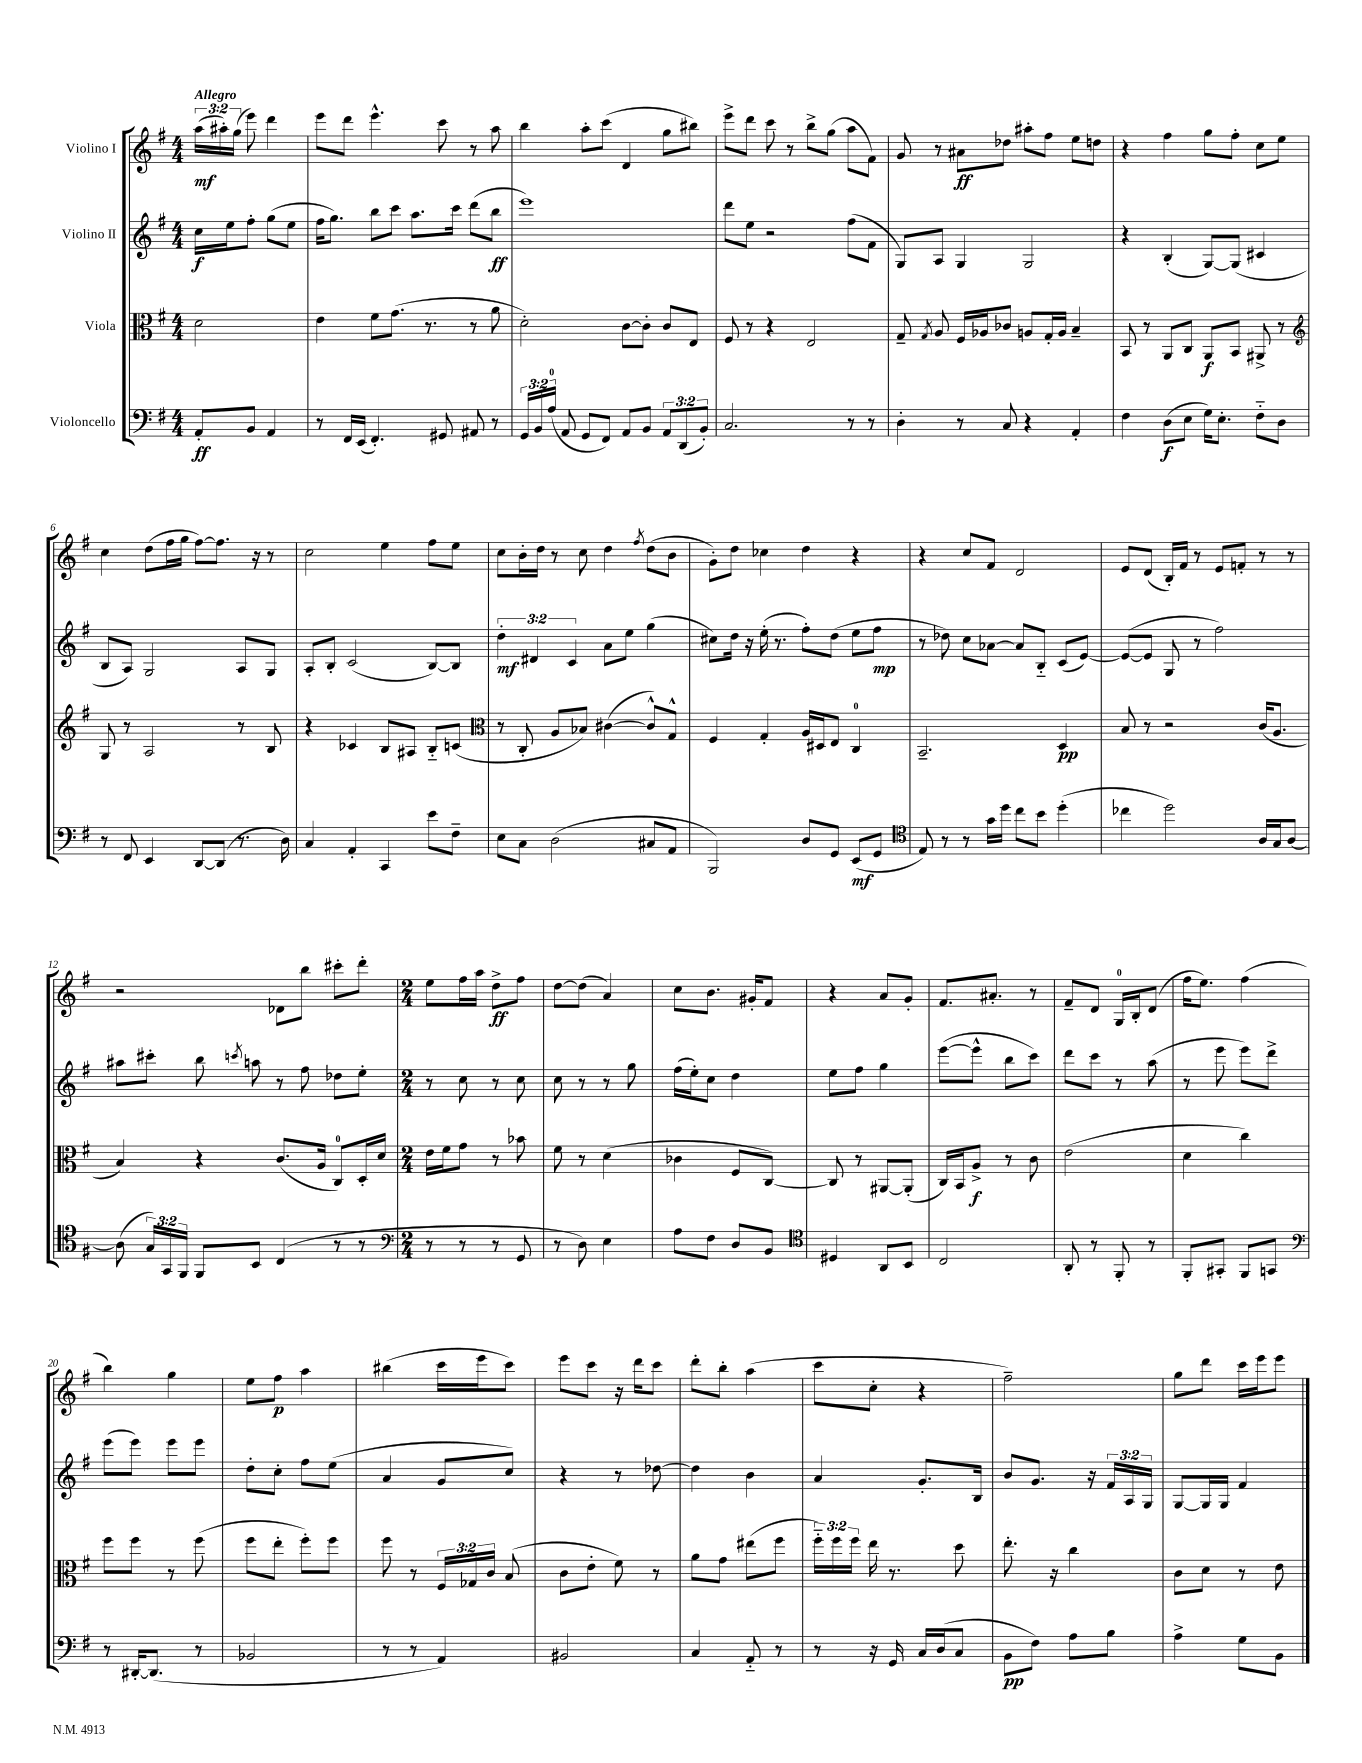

**kern	**dynam	**kern	**dynam	**kern	**dynam	**kern	**dynam
*part4	*part4	*part3	*part3	*part2	*part2	*part1	*part1
*staff4	*staff4	*staff3	*staff3	*staff2	*staff2	*staff1	*staff1
*I"Violoncello	*	*I"Viola	*	*I"Violino II	*	*I"Violino I	*
*clefF4	*	*clefC3	*	*clefG2	*	*clefG2	*
*k[f#]	*	*k[f#]	*	*k[f#]	*	*k[f#]	*
*M4/4	*	*M4/4	*	*M4/4	*	*M4/4	*
=	=	=	=	=	=	=	=
!	!	!	!	!	!	!LO:TX:a:B:t=Allegro	!
8AA'/L	ff	2d\	.	16cc\LL	f	(24aa\LL	mf
.	.	.	.	.	.	24aa#X'\)	.
.	.	.	.	16ee\J	.	.	.
.	.	.	.	.	.	(24gg\JJ	.
8BB/J	.	.	.	8ff#'\J	.	8eee\)	.
4AA/	.	.	.	(8gg\L	.	4ddd\	.
.	.	.	.	8ee\J	.	.	.
=1	=1	=1	=1	=1	=1	=1	=1
8r	.	4e\	.	16ff#\KL	.	8eee\L	.
.	.	.	.	8.gg\J)	.	.	.
16FF#/LL	.	.	.	.	.	8ddd\J	.
(16EE/JJ	.	.	.	.	.	.	.
4.FF#'/)	.	8f#\L	.	8bb\L	.	4.eee^^\	.
.	.	(8.g\J	.	8ccc\J	.	.	.
.	.	.	.	8.aa\L	.	.	.
.	.	8.r	.	.	.	.	.
8GG#X/	.	.	.	.	.	8ccc\	.
.	.	.	.	16ccc\Jk	.	.	.
8AA#X/	.	8r	.	(8ddd\L	.	8r	.
8r	.	8a\	.	8bb\J	ff	8aa\	.
=2	=2	=2	=2	=2	=2	=2	=2
24GG/LL	.	2d'\)	.	1eee)	.	4bb\	.
24BB/	.	.	.	.	.	.	.
(24A/JJ	.	.	.	.	.	.	.
8AA/	.	.	.	.	.	.	.
8GG/L	.	.	.	.	.	8aa'\L	.
8FF#/J)	.	.	.	.	.	(8ccc\J	.
8AA/L	.	[8c\L	.	.	.	4d/	.
8BB/J	.	8c'\J]	.	.	.	.	.
12AA/L	.	8c/L	.	.	.	8gg\L	.
(12DD/	.	.	.	.	.	.	.
.	.	8E/J	.	.	.	8bb#X\J)	.
12BB'/J)	.	.	.	.	.	.	.
=3	=3	=3	=3	=3	=3	=3	=3
2.C/	.	8F#/	.	8ddd\L	.	8eee^\L	.
.	.	8r	.	8ee\J	.	8ddd\J	.
.	.	4r	.	2r	.	8ccc\	.
.	.	.	.	.	.	8r	.
.	.	2E/	.	.	.	8bb^\L	.
.	.	.	.	.	.	(8gg\J	.
8r	.	.	.	(8ff#\L	.	8aa\L	.
8r	.	.	.	8f#\J	.	8f#\J)	.
=4	=4	=4	=4	=4	=4	=4	=4
4D'\	.	8G~/	.	8G/L)	.	8g/	.
.	.	8qG/	.	.	.	.	.
.	.	8A/	.	8A/J	.	8r	.
8r	.	16F#/LL	.	4G/	.	8a#X\L	ff
.	.	16A-X/J	.	.	.	.	.
8C/	.	8c-X/J	.	.	.	8dd-X\J	.
4r	.	8An/L	.	2G/	.	8aa#X'\L	.
.	.	16G'/L	.	.	.	8ff#\J	.
.	.	16A/JJ	.	.	.	.	.
4AA'/	.	4B~/	.	.	.	8ee\L	.
.	.	.	.	.	.	8ddn\J	.
=5	=5	=5	=5	=5	=5	=5	=5
4F#\	.	8BB/	.	4r	.	4r	.
.	.	8r	.	.	.	.	.
(8D\L	f	8AA/L	.	(4B'/	.	4ff#\	.
8E\J	.	8C/J	.	.	.	.	.
16G\KL)	.	8AA/L	f	[8G/L)	.	8gg\L	.
8.E'\J	.	.	.	.	.	.	.
.	.	8BB/J	.	(8G/J]	.	8ff#'\J	.
8F#\L	.	8AA#X^/	.	4c#X/	.	8cc\L	.
8D\J	.	8r	.	.	.	8ee\J	.
!!LO:LB:g=z
=6	=6	=6	=6	=6	=6	=6	=6
*	*	*clefG2	*	*	*	*	*
8r	.	8G/	.	8B/L	.	4cc\	.
8FF#/	.	8r	.	8A/J)	.	.	.
4EE/	.	2A/	.	2G/	.	(8dd\L	.
.	.	.	.	.	.	16ff#\L	.
.	.	.	.	.	.	16gg\JJ	.
[8DD/L	.	.	.	.	.	[8ff#\L)	.
(8DD/J]	.	.	.	.	.	8.ff#\J]	.
8.r	.	8r	.	8A/L	.	.	.
.	.	.	.	.	.	16r	.
.	.	8B/	.	8G/J	.	8r	.
16D\)	.	.	.	.	.	.	.
=7	=7	=7	=7	=7	=7	=7	=7
4C/	.	4r	.	8A'/L	.	2cc\	.
.	.	.	.	8B'/J	.	.	.
4AA'/	.	4c-X/	.	(2c/	.	.	.
4CC/	.	8B/L	.	.	.	4ee\	.
.	.	8A#X/J	.	.	.	.	.
8e\L	.	8B/L	.	[8B/L)	.	8ff#\L	.
8F#~\J	.	(8cn/J	.	8B/J]	.	8ee\J	.
=8	=8	=8	=8	=8	=8	=8	=8
*	*	*clefC3	*	*	*	*	*
8E\L	.	8r	.	6dd'\	mf	8cc\L	.
8C\J	.	8C'/	.	.	.	16b'\L	.
.	.	.	.	6d#X/	.	.	.
.	.	.	.	.	.	16dd\JJ	.
(2D\	.	8A/L	.	.	.	8r	.
.	.	.	.	6c/	.	.	.
.	.	8B-X/J)	.	.	.	8cc\	.
.	.	([4c#X\	.	8a\L	.	4dd\	.
.	.	.	.	8ee\J	.	.	.
.	.	.	.	.	.	8qff#/	.
8C#X/L	.	8c#^^/L])	.	(4gg\	.	(8dd\L	.
8AA/J	.	8G^^/J	.	.	.	8b\J	.
=9	=9	=9	=9	=9	=9	=9	=9
2BBB/)	.	4F#/	.	8cc#X\L)	.	8g'\L)	.
.	.	.	.	16dd\Jk	.	8dd\J	.
.	.	.	.	16r	.	.	.
.	.	4G'/	.	(16ee'\	.	4cc-X\	.
.	.	.	.	8.r	.	.	.
8D/L	.	16A/LL	.	8ff#'\L)	.	4dd\	.
.	.	16D#X/J	.	.	.	.	.
8GG/J	.	8E/J	.	(8dd\J	.	.	.
(8EE/L	mf	4C/	.	8ee\L	.	4r	.
8GG/J	.	.	.	8ff#\J	mp	.	.
=10	=10	=10	=10	=10	=10	=10	=10
*clefC4	*	*	*	*	*	*	*
8E/)	.	2.BB~/	.	8r	.	4r	.
8r	.	.	.	8dd-X\)	.	.	.
8r	.	.	.	8cc\L	.	8cc/L	.
16g\LL	.	.	.	[8a-X\J	.	8f#/J	.
16dd\JJ	.	.	.	.	.	.	.
8cc\L	.	.	.	8a-/L]	.	2d/	.
8b\J	.	.	.	8B/J	.	.	.
(4dd'\	.	4D/	pp	(8c/L	.	.	.
.	.	.	.	[8e/J)	.	.	.
=11	=11	=11	=11	=11	=11	=11	=11
4cc-X\	.	8B/	.	(8e/L_	.	8e/L	.
.	.	8r	.	8e/J]	.	(8d/J	.
2dd\)	.	2r	.	8G/	.	16B'/LL)	.
.	.	.	.	.	.	16f#/JJ	.
.	.	.	.	8r	.	8r	.
.	.	.	.	2ff#\)	.	8e/L	.
.	.	.	.	.	.	8fn'/J	.
16A/LL	.	(16c/KL	.	.	.	8r	.
16G/J	.	8.A/J	.	.	.	.	.
[8A/J	.	.	.	.	.	8r	.
!!LO:LB:g=z
=12	=12	=12	=12	=12	=12	=12	=12
(8A\]	.	4B/)	.	8aa#X\L	.	2r	.
24G/LL)	.	.	.	8ccc#X'\J	.	.	.
24GG/	.	.	.	.	.	.	.
24FF#/JJ	.	.	.	.	.	.	.
8FF#/L	.	4r	.	8bb\	.	.	.
.	.	.	.	8qcccn/	.	.	.
8BB/J	.	.	.	8aan\	.	.	.
(4C/	.	(8.c/L	.	8r	.	8d-X\L	.
.	.	.	.	8ff#\	.	8bb\J	.
.	.	16A/Jk	.	.	.	.	.
8r	.	8C/L)	.	8dd-X\L	.	8ccc#X'\L	.
8r	.	16D'/L	.	8ee'\J	.	8ddd'\J	.
.	.	16d/JJ	.	.	.	.	.
=13	=13	=13	=13	=13	=13	=13	=13
*clefF4	*	*	*	*	*	*	*
*M2/4	*	*M2/4	*	*M2/4	*	*M2/4	*
8r	.	16e\LL	.	8r	.	8ee\L	.
.	.	16f#\J	.	.	.	.	.
8r	.	8g\J	.	8cc\	.	16ff#\L	.
.	.	.	.	.	.	16aa\JJ	.
8r	.	8r	.	8r	.	8dd^\L	ff
8GG/	.	8b-X\	.	8cc\	.	8ff#\J	.
=14	=14	=14	=14	=14	=14	=14	=14
8r	.	8f#\	.	8cc\	.	[8dd\L	.
8D\)	.	8r	.	8r	.	(8dd\J]	.
4E\	.	(4d\	.	8r	.	4a/)	.
.	.	.	.	8gg\	.	.	.
=15	=15	=15	=15	=15	=15	=15	=15
8A\L	.	4c-X\	.	(16ff#\LL	.	8cc\L	.
.	.	.	.	16ee'\J)	.	.	.
8F#\J	.	.	.	8cc\J	.	8.b\J	.
8D/L	.	8F#/L	.	4dd\	.	.	.
.	.	.	.	.	.	16g#X'/KL	.
8BB/J	.	[8C/J)	.	.	.	8f#/J	.
=16	=16	=16	=16	=16	=16	=16	=16
*clefC4	*	*	*	*	*	*	*
4D#X/	.	8C/]	.	8ee\L	.	4r	.
.	.	8r	.	8ff#\J	.	.	.
8AA/L	.	[8AA#X/L	.	4gg\	.	8a/L	.
8BB/J	.	(8AA#'/J]	.	.	.	8g'/J	.
=17	=17	=17	=17	=17	=17	=17	=17
2C/	.	16C/LL)	.	([8eee\L	.	8.f#/L	.
.	.	16BB/J	.	.	.	.	.
.	.	8A^/J	f	8eee^^\J]	.	.	.
.	.	.	.	.	.	8.a#X'/J	.
.	.	8r	.	8bb\L	.	.	.
.	.	8c\	.	8ccc\J)	.	8r	.
=18	=18	=18	=18	=18	=18	=18	=18
8AA'/	.	(2e\	.	8ddd\L	.	8f#~/L	.
8r	.	.	.	8ccc\J	.	8d/J	.
8FF#'/	.	.	.	8r	.	16G/LL	.
.	.	.	.	.	.	16B'/J	.
8r	.	.	.	(8aa\	.	(8d/J	.
=19	=19	=19	=19	=19	=19	=19	=19
8FF#'/L	.	4d\	.	8r	.	16ff#\KL	.
.	.	.	.	.	.	8.ee\J)	.
8GG#X'/J	.	.	.	8eee\	.	.	.
8FF#/L	.	4cc\)	.	8eee\L)	.	(4ff#\	.
8GGn/J	.	.	.	8ddd^\J	.	.	.
!!LO:LB:g=z
=20	=20	=20	=20	=20	=20	=20	=20
*clefF4	*	*	*	*	*	*	*
8r	.	8ff#\L	.	(8eee\L	.	4bb\)	.
[16DD#X'/KL	.	8ff#\J	.	8eee\J)	.	.	.
(8.DD#/J]	.	.	.	.	.	.	.
.	.	8r	.	8eee\L	.	4gg\	.
8r	.	(8ff#\	.	8eee\J	.	.	.
=21	=21	=21	=21	=21	=21	=21	=21
2BB-X/	.	8ff#\L	.	8dd'\L	.	8ee\L	.
.	.	8ee'\J	.	8cc'\J	.	8ff#\J	p
.	.	8ff#'\L)	.	8ff#\L	.	4aa\	.
.	.	8ff#\J	.	(8ee\J	.	.	.
=22	=22	=22	=22	=22	=22	=22	=22
8r	.	8ff#\	.	4a/	.	(4bb#X\	.
8r	.	8r	.	.	.	.	.
4AA/)	.	24F#/LL	.	8g/L	.	16ccc\LL	.
.	.	24G-X/	.	.	.	.	.
.	.	.	.	.	.	16eee\J	.
.	.	24c/JJ	.	.	.	.	.
.	.	(8B/	.	8cc/J)	.	8ccc\J)	.
=23	=23	=23	=23	=23	=23	=23	=23
2BB#X/	.	8c\L	.	4r	.	8eee\L	.
.	.	8e'\J	.	.	.	8ccc\J	.
.	.	8f#\)	.	8r	.	16r	.
.	.	.	.	.	.	16ddd\KL	.
.	.	8r	.	[8dd-X\	.	8ccc\J	.
=24	=24	=24	=24	=24	=24	=24	=24
4C/	.	8a\L	.	4dd-\]	.	8ddd'\L	.
.	.	8g\J	.	.	.	8bb'\J	.
8AA/	.	(8ee#X\L	.	4b\	.	(4aa\	.
8r	.	8ff#\J	.	.	.	.	.
=25	=25	=25	=25	=25	=25	=25	=25
8r	.	24ff#\LL)	.	4a/	.	8ccc\L	.
.	.	24ff#\	.	.	.	.	.
.	.	24ff#\JJ	.	.	.	.	.
16r	.	16ee\	.	.	.	8cc'\J	.
16GG/	.	8.r	.	.	.	.	.
16C/LL	.	.	.	8.g'/L	.	4r	.
(16D/J	.	.	.	.	.	.	.
8C/J	.	8dd\	.	.	.	.	.
.	.	.	.	16B/Jk	.	.	.
=26	=26	=26	=26	=26	=26	=26	=26
8BB\L	pp	8.ee'\	.	8b/L	.	2ff#~\)	.
8F#\J)	.	.	.	8.g/J	.	.	.
.	.	16r	.	.	.	.	.
8A\L	.	4cc\	.	.	.	.	.
.	.	.	.	16r	.	.	.
8B\J	.	.	.	24f#/LL	.	.	.
.	.	.	.	24A/	.	.	.
.	.	.	.	24G/JJ	.	.	.
=27	=27	=27	=27	=27	=27	=27	=27
4A^\	.	8c\L	.	[8G/L	.	8gg\L	.
.	.	8d\J	.	16G/L]	.	8ddd\J	.
.	.	.	.	16G/JJ	.	.	.
8G\L	.	8r	.	4f#/	.	16ccc\LL	.
.	.	.	.	.	.	16eee\J	.
8BB\J	.	8e\	.	.	.	8eee\J	.
==	==	==	==	==	==	==	==
*-	*-	*-	*-	*-	*-	*-	*-
